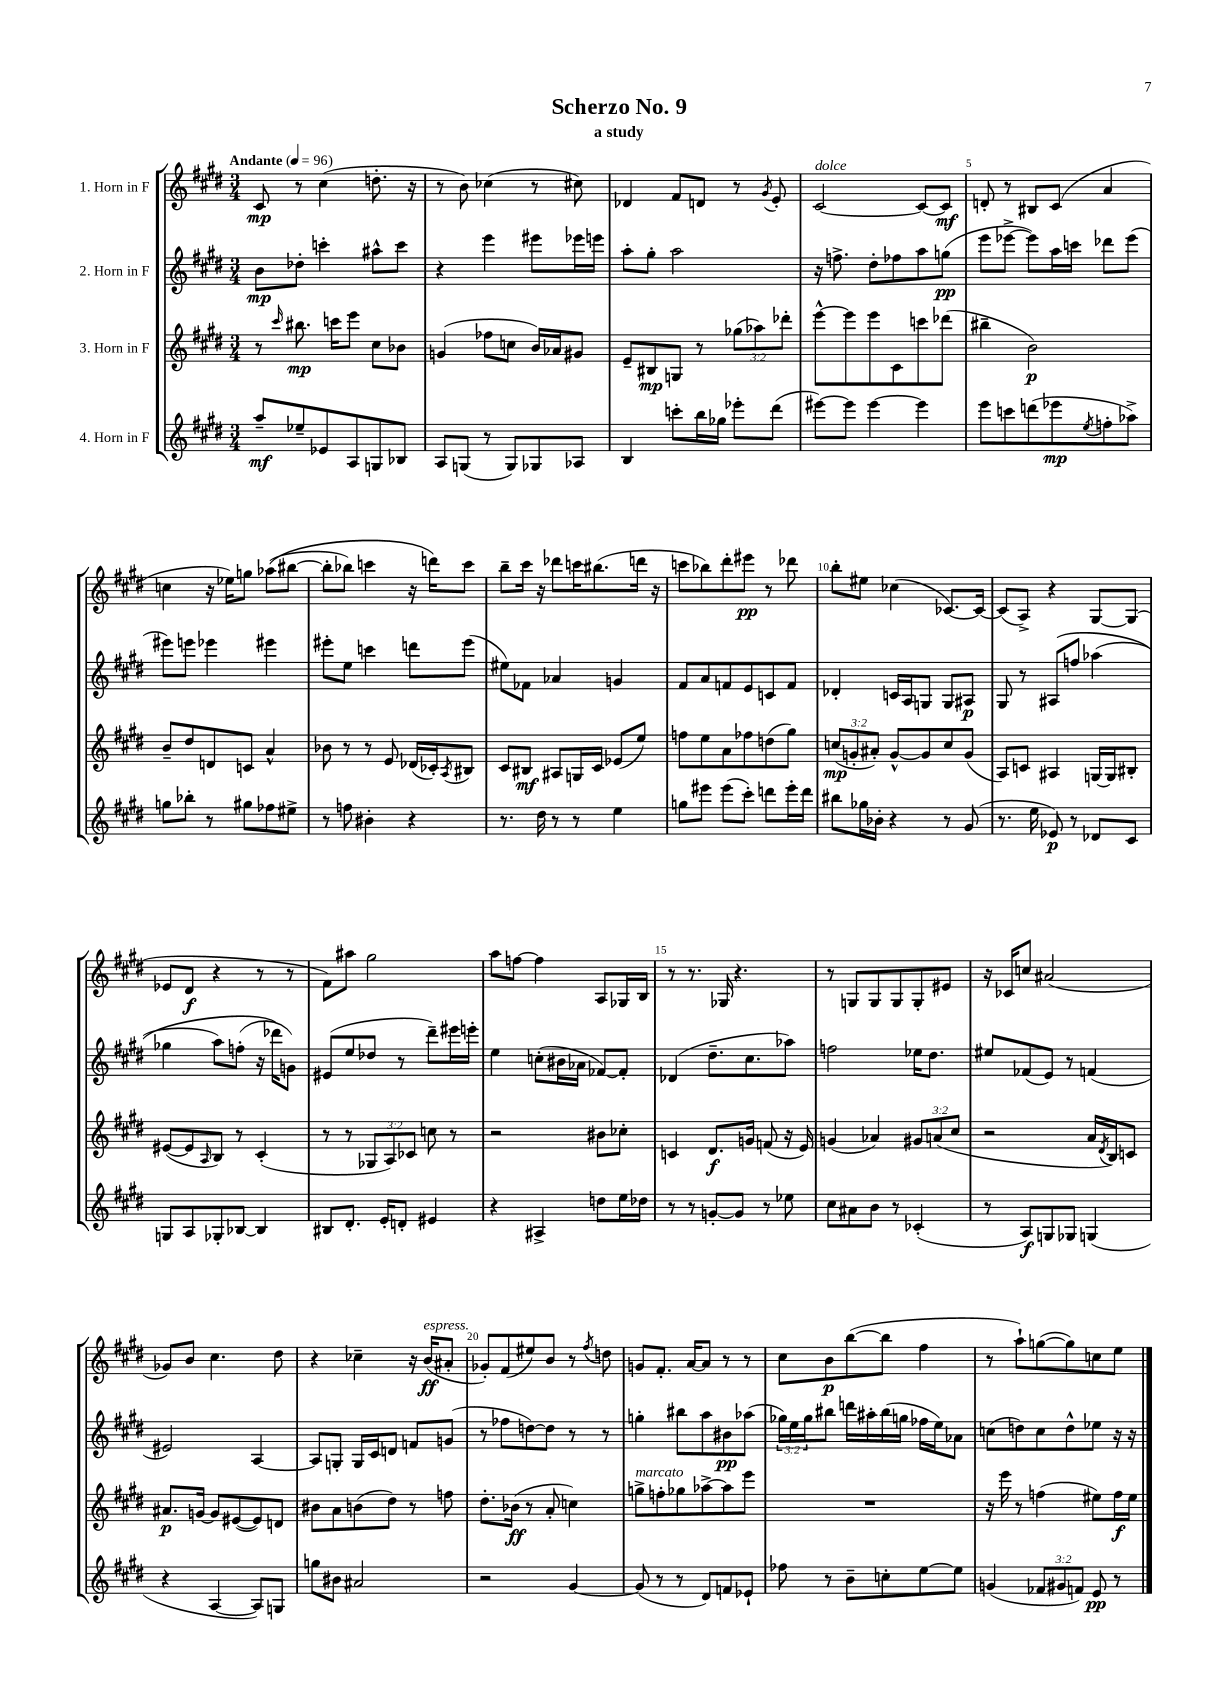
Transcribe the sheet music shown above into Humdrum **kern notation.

**kern	**kern	**kern	**kern
*staff4	*staff3	*staff2	*staff1
*clefG2	*clefG2	*clefG2	*clefG2
*k[f#c#g#d#]	*k[f#c#g#d#]	*k[f#c#g#d#]	*k[f#c#g#d#]
*M3/4	*M3/4	*M3/4	*M3/4
*MM96	*MM96	*MM96	*MM96
8aa~	8r	8b	8c#
.	16qqccc#	.	.
8ee-~	8.bb#	8dd-'	8r
8e-	.	4ccc'	(4cc#
.	16ccc	.	.
8A	8eee	.	.
8G	8cc#	8aa#^^	8.dd'
8B-	8b-	8ccc	.
.	.	.	16r
=	=	=	=
8A	(4g	4r	8r
(8G	.	.	8b)
8r	8ff-	4eee	(4cc-
8G)	8cc	.	.
8G-	16b)	8eee#	8r
.	16a-	.	.
8A-	8g#	16eee-	8cc#)
.	.	16eee	.
=	=	=	=
4B	8e~	8aa'	4d-
.	8B#	8gg#'	.
8ccc'	8G	2aa	8f#
16bb	8r	.	8d
16gg-	.	.	.
8eee-'	(12gg-	.	8r
.	12aa-)	.	.
.	.	.	8qg#
(8ddd#	.	.	8e'
.	12ddd-'	.	.
=	=	=	=
[8eee#)	[8eee^^	16r	[2c#
.	.	8.ff^	.
8eee#]	8eee]	.	.
[4eee#	8eee	8dd#'	.
.	8c#	8ff-	.
4eee#]	8ccc	8aa	8c#_
.	(8ddd-	(8gg	8c#]
=	=	=	=
8eee	4bb#~	8eee	8d'
8ccc	.	[8eee-^	8r
(8ddd	2b)	8eee-])	8B#
8eee-	.	16aa	(8c#
.	.	16ccc	.
8qee	.	.	.
8ff'	.	8ddd-	4a
8aa-^)	.	(8eee-	.
=	=	=	=
8gg	8b~	8eee#)	4cc
8bb-'	8dd#	8eee	.
8r	8d	4eee-	16r
.	.	.	16ee-)
8gg#	8c	.	8gg
8ff-	4a^^	4eee#	&((8aa-
8ee#^	.	.	[8bb#
=	=	=	=
8r	8b-	8eee#'	8bb#']
8ff	8r	8ee	8bb-)
4b#'	8r	4ccc	4ccc
.	8e	.	.
4r	(16d-	8ddd	16r
.	16c-')	.	16ddd&)
.	8qA	.	.
.	8B#	(8eee#	8ccc
=	=	=	=
8.r	8c#	8ee#)	8bb~
.	8B#	8f-	16ccc#
16dd#	.	.	16r
8r	8A#	4a-	8ddd-
8r	16G	.	16ccc
.	16c#	.	(8.bb#
4ee	(8e-	4g	.
.	8ee)	.	16ddd
.	.	.	16r
=	=	=	=
8gg	8ff	8f#	8ccc
8eee#	8ee	8a	8bb-)
(8eee#	8a	8f	8ddd#'
8ccc#')	8ff-	8e	8eee#
8ddd	(8dd	8c	8r
16eee#'	8gg#)	8f	8ddd-
16ddd	.	.	.
=	=	=	=
8bb#	(12cc	4d-'	8bb'
.	12g'	.	.
16gg-	.	.	8ee#
.	12a#')	.	.
16b-'	.	.	.
4r	[8g^^	16c	(4cc-
.	.	16A	.
.	8g]	8G	.
8r	8cc	8G	[8.c-)
(8g#	(8g	8A#	.
.	.	.	16c-_
=	=	=	=
8.r	8A)	8G#	(8c-]
.	8c	8r	8A^)
16ee	.	.	.
8e-)	4A#	&(8A#	4r
8r	.	8ff	.
8d-	[16G	(4aa-	[8G#
.	16G]	.	.
8c#	8B#'	.	(8G#]
=	=	=	=
8G	([8e#	4gg-	8e-
8A	8e#]	.	8d#
.	16qqA	.	.
8G-'	8B)	8aa)	4r
[8B-	8r	(8ff'	.
4B-]	(4c#'	16r	8r
.	.	16ddd-&)	.
.	.	8g)	8r
=	=	=	=
8B#	8r	(8e#	8f#)
8.d#'	8r	8ee	8aa#
.	12G-	8dd-	2gg#
16e'	.	.	.
.	12A)	.	.
8d'	.	8r	.
.	12c-	.	.
4e#	8cc	8ddd#~)	.
.	8r	16eee#	.
.	.	16eee'	.
=	=	=	=
4r	2r	4ee	8aa
.	.	.	[8ff
4A#^	.	(8cc'	4ff]
.	.	16b#	.
.	.	16a-	.
8dd	8b#	[8f-)	8A
16ee	8cc-'	8f-']	16G-
16dd-	.	.	16B
=	=	=	=
8r	4c	(4d-	8r
8r	.	.	8.r
[8g'	8.d#	8.dd#~	.
.	.	.	16G-
8g]	.	.	4.r
.	16g	8.cc#	.
8r	(8f	.	.
8ee-	16r	8aa-)	.
.	16e)	.	.
=	=	=	=
8cc#	(4g	2ff	8r
8a#	.	.	8G
8b	4a-)	.	8G
8r	.	.	8G
(4c-'	12g#	16ee-	8G'
.	.	8.dd#	.
.	(12a	.	.
.	.	.	8e#
.	12cc#	.	.
=	=	=	=
8r	2r	8ee#	16r
.	.	.	16c-
8A)	.	(8f-	8cc
8G	.	8e)	(2a#
8G-	.	8r	.
(4G	16a	(4f	.
.	8qd#	.	.
.	16B)	.	.
.	8c	.	.
=	=	=	=
4r	8.a#	2e#)	8g-)
.	.	.	8b
.	[16g	.	.
[4A	8g]	.	4.cc#
.	([8e#	.	.
8A])	8e#])	[4A	.
8G	8d	.	8dd#
=	=	=	=
8gg	8b#	8A]	4r
8b#	8a	8G'	.
2a#	(8b	16G	4cc-~
.	.	16c#	.
.	8dd#)	8d	.
.	8r	8f	16r
.	.	.	(16b
.	8ff	(8g	8a#'
=	=	=	=
2r	8.dd#'	8r	8g-')
.	.	8ff-	(8f#
.	(16b-	.	.
.	8r	[8dd)	8ee#)
.	8a'	8dd]	8b
[4g#	4cc)	8r	8r
.	.	.	8qff#
.	.	8r	8dd
=	=	=	=
(8g#]	8gg^	4gg'	8g
8r	8ff'	.	8.f#'
8r	8gg-	8bb#	.
.	.	.	[16a
8d#)	[8aa-^	8aa	8a]
8f	8aa-]	8b#	8r
8e-`	8eee	(8aa-	8r
=	=	=	=
8ff-	2.r	24gg-)	8cc#
.	.	24ee	.
.	.	24gg-	.
8r	.	8bb#	8b
8b~	.	16ddd	([8bb
.	.	16aa#'	.
8cc'	.	(16bb#	8bb]
.	.	16gg	.
[8ee	.	16ff-	4ff#
.	.	16ee)	.
8ee]	.	8a-	.
=	=	=	=
(4g	16r	(8cc	8r
.	16eee	.	.
.	8r	8dd)	8aa`)
12f-	(4ff	8cc	([8gg
12g#	.	.	.
.	.	8dd^^	8gg])
12f)	.	.	.
8e	8ee#)	8ee-	8cc
8r	16ff	16r	8ee
.	16ee#	16r	.
==	==	==	==
*-	*-	*-	*-
